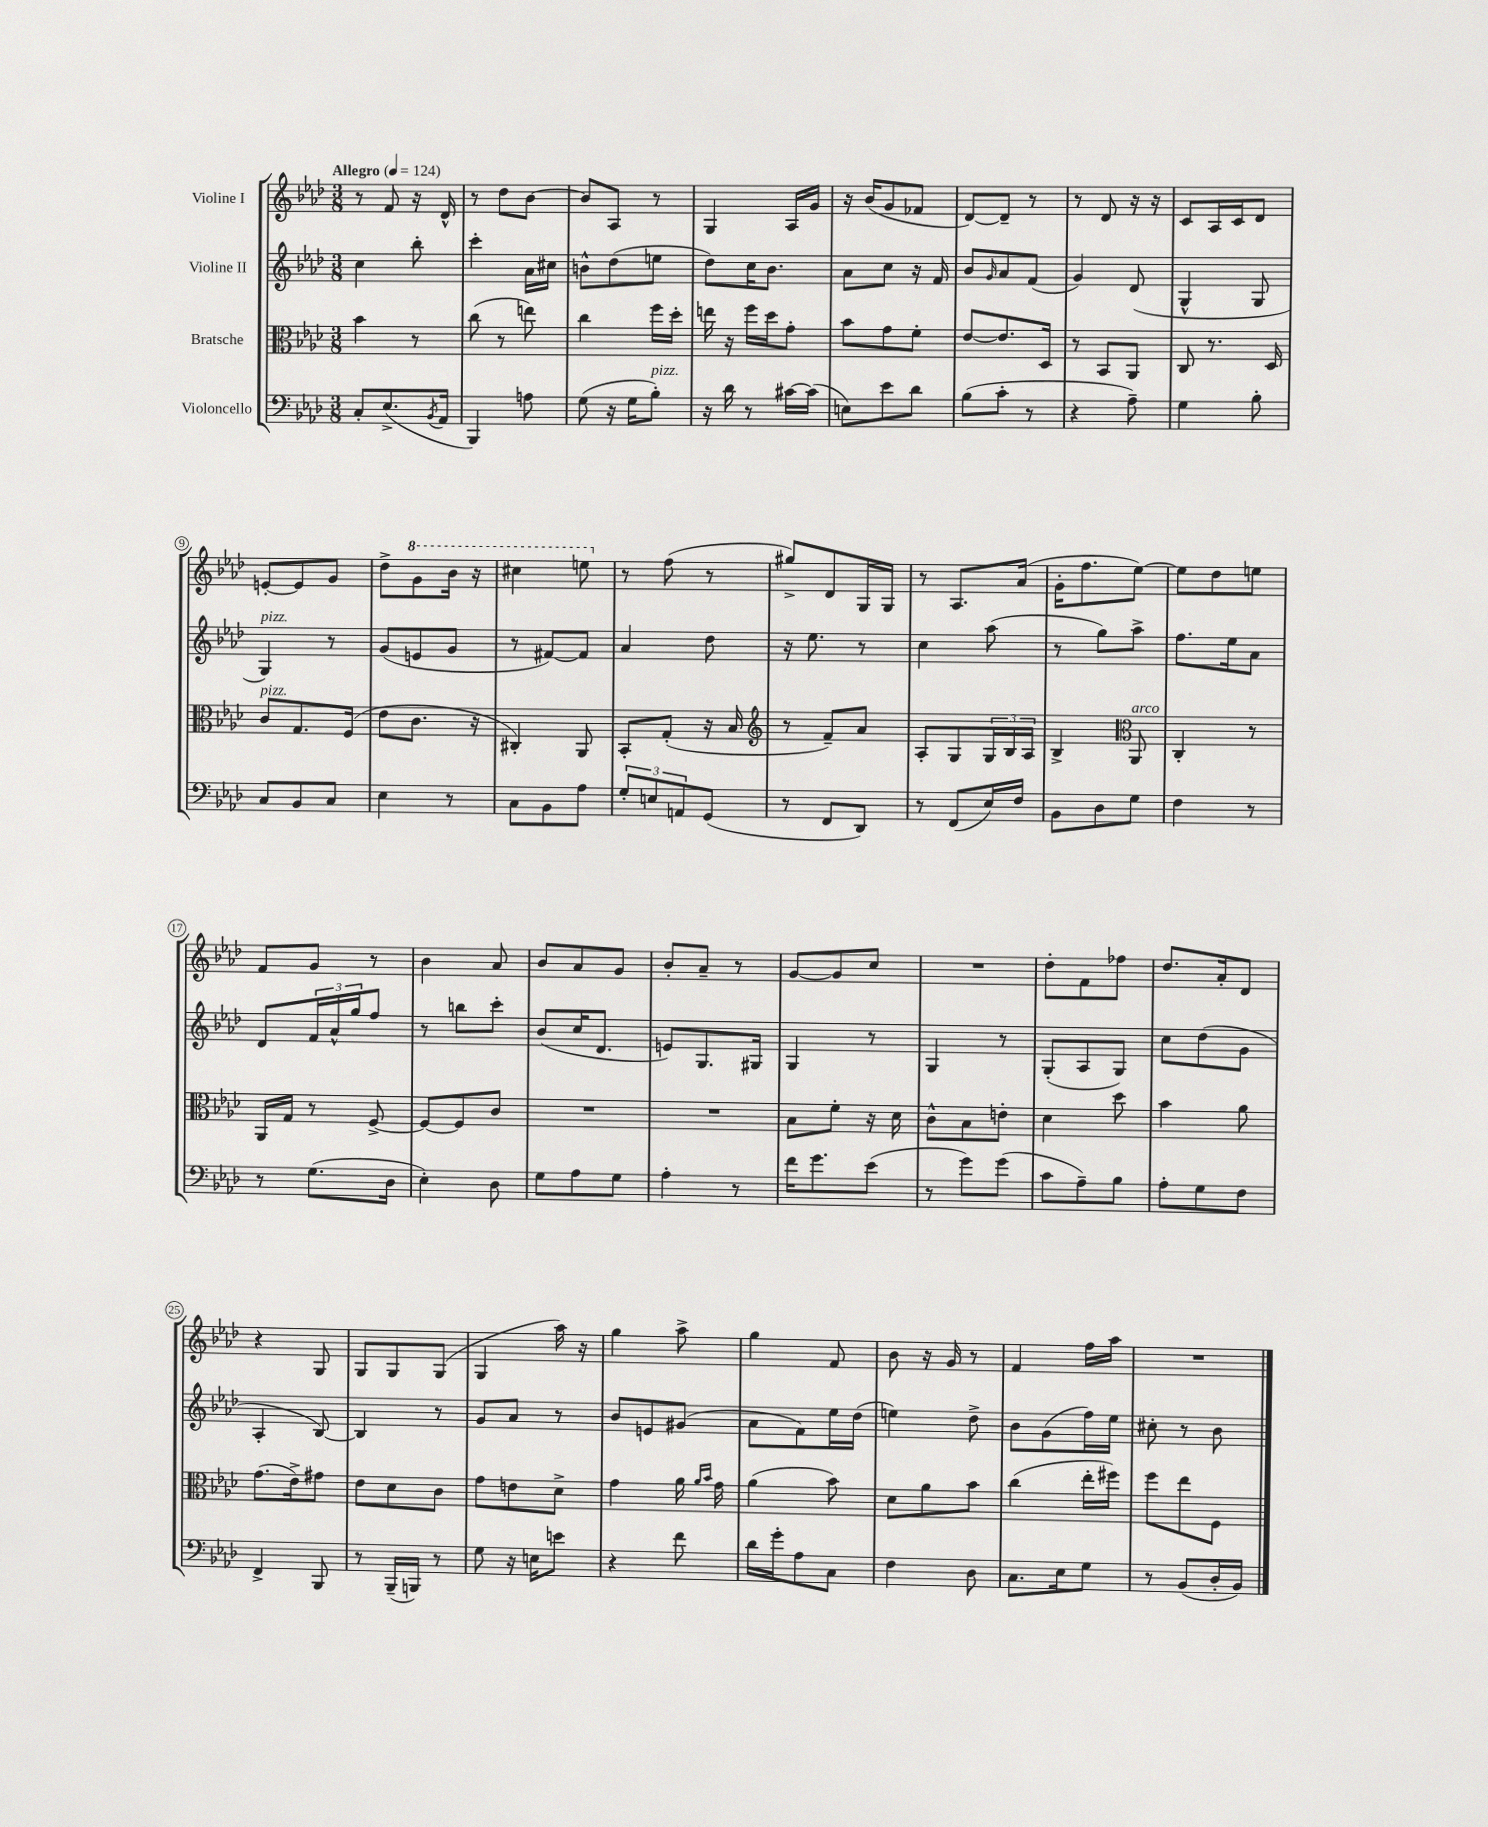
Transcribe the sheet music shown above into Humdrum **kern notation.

**kern	**kern	**kern	**kern
*part4	*part3	*part2	*part1
*staff4	*staff3	*staff2	*staff1
*I"Violoncello	*I"Bratsche	*I"Violine II	*I"Violine I
*clefF4	*clefC3	*clefG2	*clefG2
*k[b-e-a-d-]	*k[b-e-a-d-]	*k[b-e-a-d-]	*k[b-e-a-d-]
*M3/8	*M3/8	*M3/8	*M3/8
*MM124	*MM124	*MM124	*MM124
=1	=1	=1	=1
!	!	!	!LO:TX:a:B:t=Allegro
8C'/L	4b-\	4cc\	8r
(8.E-^/	.	.	8f/
.	8r	8bb-'\	16r
8qBB-/	.	.	.
16AA-/Jk	.	.	16d-^^/
=2	=2	=2	=2
4BBB-/)	(8cc\	4ccc'\	8r
.	8r	.	8dd-\L
8An\	8een\)	16a-\LL	[8b-\J
.	.	16cc#X\JJ	.
=3	=3	=3	=3
(8G\	4cc\	8bn^^\L	8b-/L]
16r	.	(8dd-\	8A-/J
16G\KL	.	.	.
!LO:TX:a:i:t=pizz.	!	!	!
8B-'\J)	16ff\LL	8een\J	8r
.	16dd-'\JJ	.	.
=4	=4	=4	=4
16r	16een\	8dd-\L)	4G/
16d-\	16r	.	.
8r	16ff\LL	16cc\K	.
.	16dd-\J	8.b-\J	.
[16c#X\LL	8g'\J	.	16A-/LL
(16c#\JJ]	.	.	16g/JJ
=5	=5	=5	=5
8En\L)	8b-\L	8a-\L	16r
.	.	.	(16b-/KL
8e-\	8g\	8cc\J	8g/
8d-\J	8f'\J	16r	8f-X/J
.	.	16f/	.
=6	=6	=6	=6
(8B-\L	[8e-/L	8b-/L	[8d-/L)
.	.	16qqg/	.
8c'\J	8.e-/]	8a-/	8d-~/J]
8r	.	(8f/J	8r
.	16D-/Jk	.	.
=7	=7	=7	=7
4r	8r	4g/)	8r
.	8BB-/L	.	8d-/
8A-~\)	8AA-/J	(8d-/	16r
.	.	.	16r
=8	=8	=8	=8
4G\	8C/	4G^^/	8c/L
.	8.r	.	16A-/L
.	.	.	16c/J
8B-'\	.	8G/	8d-/J
.	16D-/	.	.
!!LO:LB:g=z
=9	=9	=9	=9
!	!	!LO:TX:a:i:t=pizz.	!
!	!LO:TX:a:i:t=pizz.	!	!
8C/L	8c/L	4G/)	[8en'/L
8BB-/	8.G/	.	8e/]
8C/J	.	8r	8g/J
.	(16F/Jk	.	.
=10	=10	=10	=10
4E-\	8e-\L	(8g/L	8dd-^\L
*	*	*	*8va
.	8.c\J	8en/	8gg\
8r	.	8g/J	16bb-\Jk
.	16r	.	16r
=11	=11	=11	=11
8C\L	4C#X'/)	8r	4ccc#X\
8BB-\	.	[8f#X/L)	.
8A-\J	8AA-/	8f#/J]	8eeen\
=12	=12	=12	=12
*	*	*	*X8va
12G'/L	8BB-'/L	4a-/	8r
12En/	.	.	.
.	(8G'/J	.	(8ff\
12AAn/	.	.	.
(8GG/J	16r	8dd-\	8r
.	16B-/	.	.
=13	=13	=13	=13
*	*clefG2	*	*
8r	8r	16r	8gg#X^/L)
.	.	8.ee-\	.
8FF/L	8f~/L)	.	8d-/
8DD-/J)	8a-/J	8r	16G/L
.	.	.	16G/JJ
=14	=14	=14	=14
8r	8A-'/L	4cc\	8r
(8FF/L	8G/	.	8.A-/L
16E-/L)	24G/L	(8aa-\	.
.	24B-/	.	.
16F/JJ	.	.	(16a-/Jk
.	24A-/JJ	.	.
=15	=15	=15	=15
8BB-\L	4B-^/	8r	16g'\KL
.	.	.	8.ff\
8D-\	.	8gg\L)	.
*	*clefC3	*	*
!	!LO:TX:a:i:t=arco	!	!
8G\J	8AA-/	8aa-^\J	[8ee-\J)
=16	=16	=16	=16
4F\	4C'/	8.ff\L	8ee-\L]
.	.	.	8dd-\
.	.	16ee-\k	.
8r	8r	8a-\J	8een\J
!!LO:LB:g=z
=17	=17	=17	=17
8r	16AA-/LL	8d-/L	8f/L
.	16G/JJ	.	.
(8.G\L	8r	24f/L	8g/J
.	.	24a-^^/	.
.	.	24gg/J	.
.	[8F^/	8ff/J	8r
16D-\Jk	.	.	.
=18	=18	=18	=18
4E-'\)	8F/L_	8r	4b-\
.	8F/]	8bbn\L	.
8D-\	8c/J	8ccc'\J	8a-/
=19	=19	=19	=19
8G\L	4.r	(8b-/L	8b-/L
8A-\	.	16cc/K	8a-/
.	.	8.d-/J	.
8G\J	.	.	8g/J
=20	=20	=20	=20
4A-'\	4.r	8en/L)	8b-'/L
.	.	8.G/	8a-~/J
8r	.	.	8r
.	.	16G#X/Jk	.
=21	=21	=21	=21
16f\KL	8B-\L	4G/	[8g/L
8.g\	.	.	.
.	8f'\J	.	8g/]
(8e-\J	16r	8r	8cc/J
.	16d-\	.	.
=22	=22	=22	=22
8r	8c^^\L	4G/	4.r
8g\L)	8B-\	.	.
(8g\J	8en'\J	8r	.
=23	=23	=23	=23
8c\L	4d-\	(8G'/L	8dd-'\L
8A-~\)	.	8A-/	8f\
8B-\J	8dd-\	8G/J)	8ff-X\J
=24	=24	=24	=24
8A-'\L	4b-\	8cc\L	8.dd-/L
8G\	.	(8dd-\	.
.	.	.	16a-'/k
8F\J	8a-\	8g\J	8d-/J
!!LO:LB:g=z
=25	=25	=25	=25
4FF^/	(8.g\L	4A-'/	4r
.	16e-^\k)	.	.
8BBB-/	8g#X\J	[8B-/)	8G/
=26	=26	=26	=26
8r	8e-\L	4B-/]	8G/L
(16BBB-~/LL	8d-\	.	8G/
16BBBn/JJ)	.	.	.
8r	8c\J	8r	(8G/J
=27	=27	=27	=27
8G\	8g\L	8g/L	4G/
16r	8en\	8a-/J	.
16En\KL	.	.	.
8en\J	8d-^\J	8r	16aa-\)
.	.	.	16r
=28	=28	=28	=28
4r	4g\	8b-/L	4gg\
.	.	8en/	.
8f\	16a-\	(8g#X/J	8aa-^\
.	16qqa-/LL	.	.
.	16qqb-/JJ	.	.
.	16g\	.	.
=29	=29	=29	=29
16d-\LL	(4a-\	8a-\L	4gg\
16g'\J	.	.	.
8A-\	.	8f\)	.
8C\J	8b-\)	16ee-\L	8f/
.	.	(16dd-\JJ	.
=30	=30	=30	=30
4F\	8d-\L	4een\)	8b-\
.	8a-\	.	16r
.	.	.	16g/
8D-\	8b-\J	8dd-^\	8r
=31	=31	=31	=31
8.C\L	(4cc\	8b-\L	4f/
.	.	(8g\	.
16E-\k	.	.	.
8G\J	16ee-'\LL	16ff\L)	16ff\LL
.	16ff#X\JJ)	16ee-\JJ	16aa-\JJ
=32	=32	=32	=32
8r	8ff\L	8cc#X'\	4.r
(8BB-/L	8ee-\	8r	.
16D-'/L	8F\J	8b-\	.
16BB-/JJ)	.	.	.
==	==	==	==
*-	*-	*-	*-
